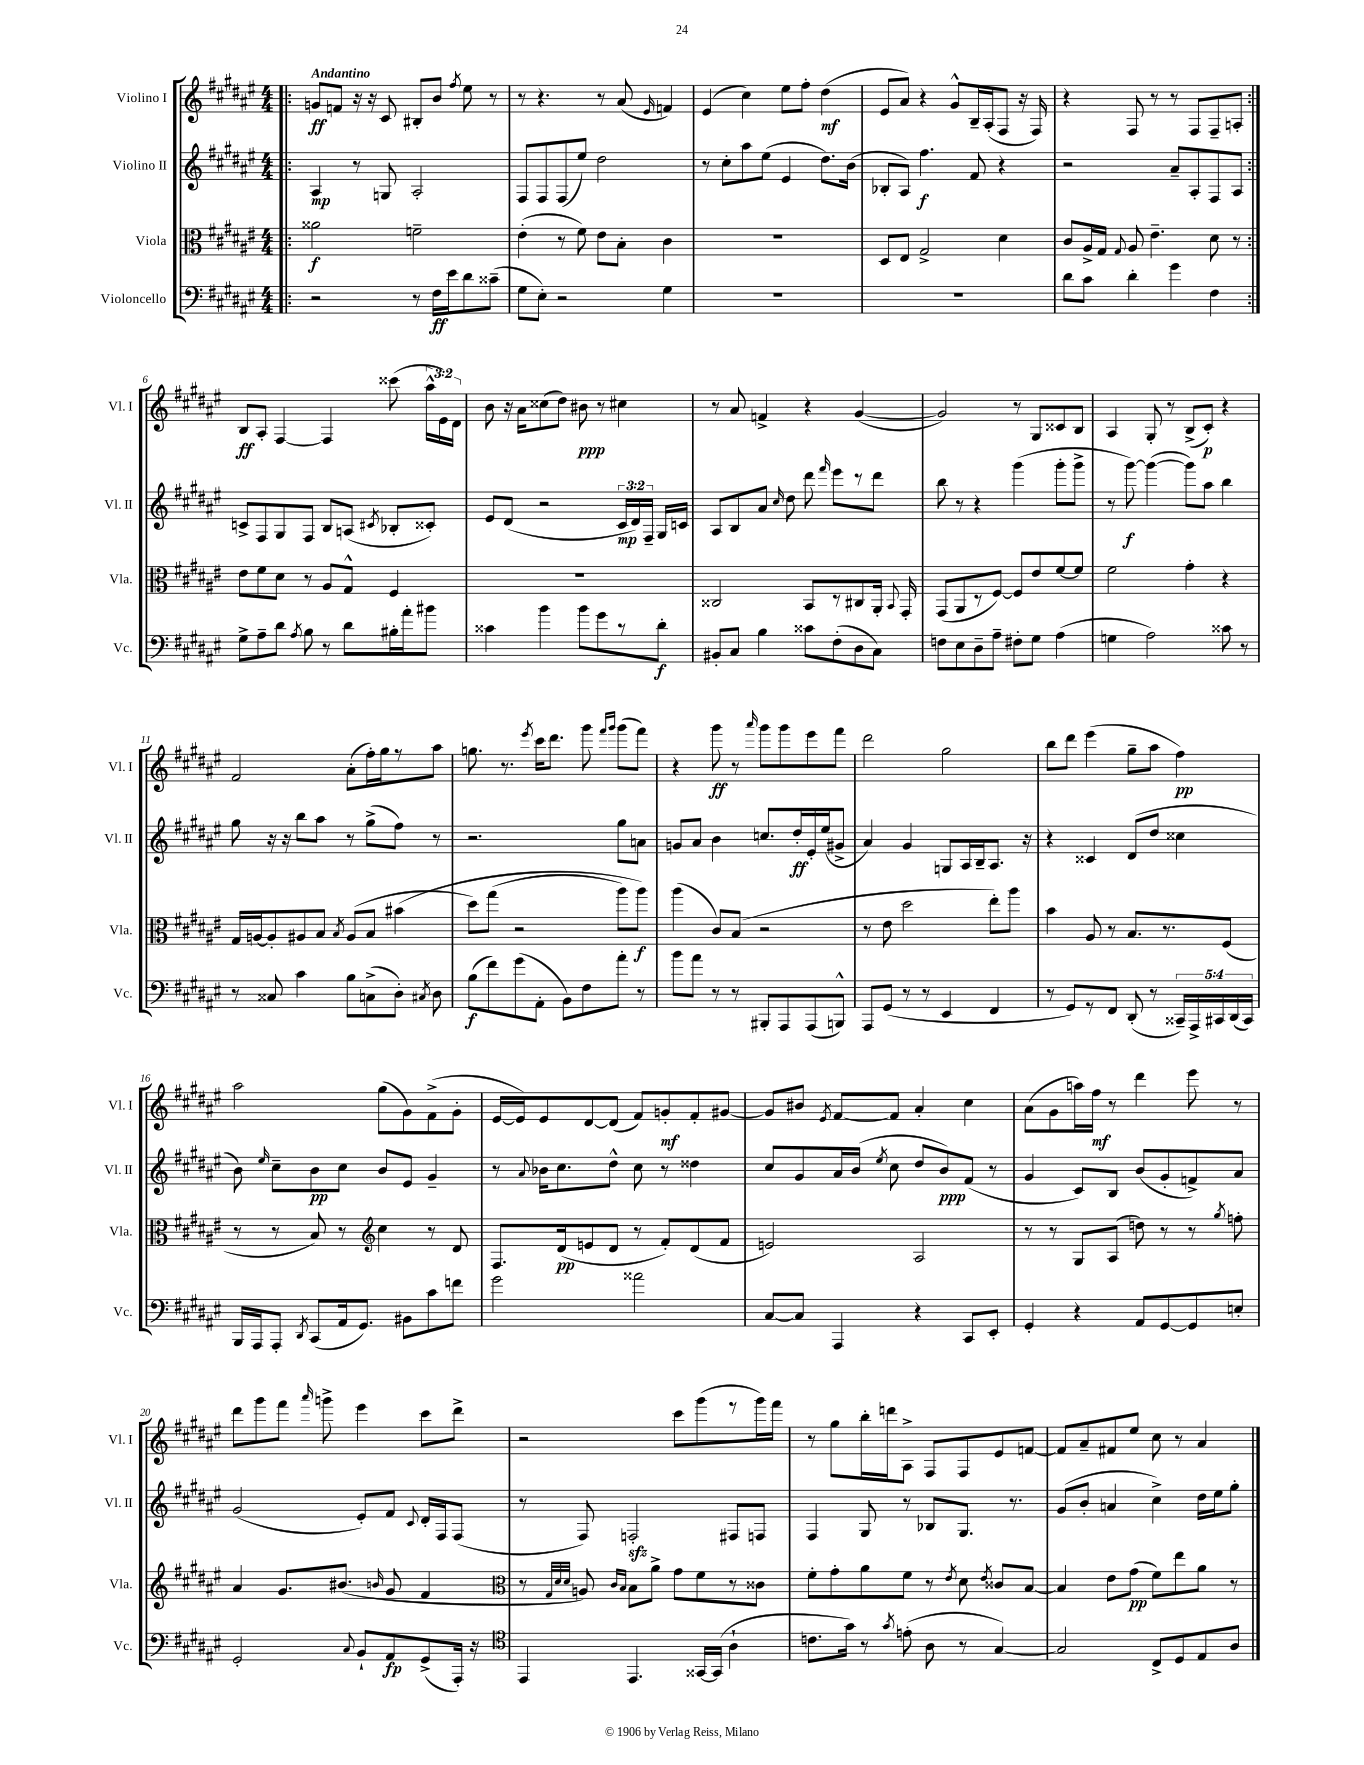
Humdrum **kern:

**kern	**dynam	**kern	**dynam	**kern	**dynam	**kern	**dynam
*part4	*part4	*part3	*part3	*part2	*part2	*part1	*part1
*staff4	*staff4	*staff3	*staff3	*staff2	*staff2	*staff1	*staff1
*I"Violoncello	*	*I"Viola	*	*I"Violino II	*	*I"Violino I	*
*I'Vc.	*	*I'Vla.	*	*I'Vl. II	*	*I'Vl. I	*
*clefF4	*	*clefC3	*	*clefG2	*	*clefG2	*
*k[f#c#g#d#a#e#]	*	*k[f#c#g#d#a#e#]	*	*k[f#c#g#d#a#e#]	*	*k[f#c#g#d#a#e#]	*
*M4/4	*	*M4/4	*	*M4/4	*	*M4/4	*
=1!|:	=1!|:	=1!|:	=1!|:	=1!|:	=1!|:	=1!|:	=1!|:
!	!	!	!	!	!	!LO:TX:a:B:t=Andantino	!
2r	.	2a##X\	f	4A#/	mp	8gn/L	ff
.	.	.	.	.	.	8fn/J	.
.	.	.	.	8r	.	16r	.
.	.	.	.	.	.	16r	.
.	.	.	.	8Gn/	.	8c#/	.
8r	.	2fn~\	.	2A#'/	.	8B#X'/L	.
16F#\LL	ff	.	.	.	.	8b/J	.
16e#\J	.	.	.	.	.	.	.
.	.	.	.	.	.	8qff#/	.
8d#\	.	.	.	.	.	8ee#\	.
(8c##X~\J	.	.	.	.	.	8r	.
=2	=2	=2	=2	=2	=2	=2	=2
8G#\L	.	(4e#'\	.	8F#/L	.	8r	.
8E#'\J)	.	.	.	8F#/	.	4.r	.
2r	.	8r	.	(8F#/	.	.	.
.	.	8f#\)	.	8ee#/J)	.	.	.
.	.	8e#\L	.	2dd#\	.	8r	.
.	.	8B'\J	.	.	.	(8a#/	.
.	.	.	.	.	.	16qqe#/	.
4G#\	.	4c#\	.	.	.	4fn/)	.
=3	=3	=3	=3	=3	=3	=3	=3
1r	.	1r	.	8r	.	(4e#/	.
.	.	.	.	8cc#'\L	.	.	.
.	.	.	.	8aa#\	.	4cc#\)	.
.	.	.	.	(8ee#\J	.	.	.
.	.	.	.	4e#/	.	8ee#\L	.
.	.	.	.	.	.	8ff#'\J	.
.	.	.	.	8.dd#\L)	.	(4dd#\	mf
.	.	.	.	(16b\Jk	.	.	.
=4	=4	=4	=4	=4	=4	=4	=4
1r	.	8D#/L	.	8B-X'/L	.	8e#/L	.
.	.	8E#/J	.	8A#/J)	.	8a#/J)	.
.	.	2G#^/	.	4.ff#\	f	4r	.
.	.	.	.	.	.	8g#^^/L	.
.	.	.	.	8f#/	.	16B~/L	.
.	.	.	.	.	.	(16A#'/J	.
.	.	4d#\	.	4r	.	8F#/J	.
.	.	.	.	.	.	16r	.
.	.	.	.	.	.	16F#/)	.
=5	=5	=5	=5	=5	=5	=5	=5
8d#\L	.	8c#/L	.	2r	.	4r	.
8c#\J	.	16A#^/L	.	.	.	.	.
.	.	16G#/JJ	.	.	.	.	.
.	.	8qqG#/	.	.	.	.	.
4d#'\	.	8A#/	.	.	.	8F#/	.
.	.	4.e#~\	.	.	.	8r	.
4g#\	.	.	.	8a#~/L	.	8r	.
.	.	.	.	8A#'/	.	8F#/L	.
4F#\	.	8d#\	.	8F#/	.	8F#~/	.
.	.	8r	.	8A#/J	.	8An'/J	.
!!LO:LB:g=z
=6:|!	=6:|!	=6:|!	=6:|!	=6:|!	=6:|!	=6:|!	=6:|!
8G#^\L	.	8e#\L	.	8cn^/L	.	8B/L	ff
8A#~\	.	8f#\	.	8F#/	.	8A#'/J	.
8d#\J	.	8d#\J	.	8G#/	.	[4F#/	.
8qA#/	.	.	.	.	.	.	.
8B\	.	8r	.	8F#/J	.	.	.
8r	.	8A#/L	.	8B/L	.	4F#/]	.
8d#\L	.	8G#^^/J	.	(8An/J	.	.	.
.	.	.	.	8qc#X/	.	.	.
16B#X'\L	.	4F#/	.	8B-X'/L	.	(8ccc##X\	.
16a#'\J	.	.	.	.	.	.	.
8b#X\J	.	.	.	8c##X'/J)	.	24aa#^^\LL	.
.	.	.	.	.	.	24e#\)	.
.	.	.	.	.	.	24d#\JJ	.
=7	=7	=7	=7	=7	=7	=7	=7
4c##X\	.	1r	.	8e#/L	.	8b\	.
.	.	.	.	(8d#/J	.	16r	.
.	.	.	.	.	.	16a#\KL	.
4b\	.	.	.	2r	.	(8cc##X\	.
.	.	.	.	.	.	8dd#\J)	.
8b\L	.	.	.	.	.	8b#X\	ppp
8g#\	.	.	.	.	.	8r	.
8r	.	.	.	24c#/LL	mp	4cc#X\	.
.	.	.	.	24d#/)	.	.	.
.	.	.	.	24F#~/JJ	.	.	.
8d#'\J	f	.	.	16G#/LL	.	.	.
.	.	.	.	16cn/JJ	.	.	.
=8	=8	=8	=8	=8	=8	=8	=8
8BB#X'/L	.	2C##X/	.	8A#/L	.	8r	.
8C#/J	.	.	.	8B/	.	8a#/	.
4B\	.	.	.	8a#/J	.	4fn^/	.
.	.	.	.	16qqcc#/	.	.	.
.	.	.	.	8dd#\	.	.	.
8c##X\L	.	8BB/L	.	8ddd#\	.	4r	.
.	.	.	.	16qqfff#/	.	.	.
(8F#'\	.	8r	.	8eee#\L	.	.	.
8D#\	.	8C#X/	.	8r	.	([4g#/	.
8C#\J)	.	16AA#'/Jk	.	8ddd#\J	.	.	.
.	.	8qqBB/	.	.	.	.	.
.	.	16GG#'/	.	.	.	.	.
=9	=9	=9	=9	=9	=9	=9	=9
8Fn\L	.	(8GG#/L	.	8bb\	.	2g#/])	.
8E#\	.	8AA#/	.	8r	.	.	.
8D#~\	.	8r	.	4r	.	.	.
8A#~\J	.	[8F#/J)	.	.	.	.	.
8F#X'\L	.	8F#/L]	.	(4ggg#\	.	8r	.
8G#\J	.	8e#/	.	.	.	8G#/L	.
(4A#\	.	[8f#/	.	8ggg#'\L	.	8c##X/	.
.	.	8f#/J]	.	8ggg#^\J	.	8B/J	.
=10	=10	=10	=10	=10	=10	=10	=10
4Gn\	.	2f#\	.	8r	.	4A#/	.
.	.	.	.	[8ggg#\)	f	.	.
2A#\)	.	.	.	(4ggg#\_	.	8G#'/	.
.	.	.	.	.	.	8r	.
.	.	4g#'\	.	8ggg#\L])	.	(8B^/L	.
.	.	.	.	8aa#\J	.	8c#'/J)	p
8c##X\	.	4r	.	4bb\	.	4r	.
8r	.	.	.	.	.	.	.
!!LO:LB:g=z
=11	=11	=11	=11	=11	=11	=11	=11
8r	.	16G#/LL	.	8gg#\	.	2f#/	.
.	.	[16An/J	.	.	.	.	.
8C##X/	.	8A'/]	.	16r	.	.	.
.	.	.	.	16r	.	.	.
4c#\	.	8A#X/	.	8bb\L	.	.	.
.	.	8B/J	.	8aa#\J	.	.	.
.	.	8qB/	.	.	.	.	.
8B\L	.	(8A#/L	.	8r	.	(8a#'\L	.
(8Cn^\	.	8B/J	.	(8gg#^\L	.	16ff#'\L)	.
.	.	.	.	.	.	16gg#\J	.
8D#'\J)	.	(4b#X\	.	8ff#\J)	.	8r	.
8qC#X/	.	.	.	.	.	.	.
8D#\	.	.	.	8r	.	8aa#\J	.
=12	=12	=12	=12	=12	=12	=12	=12
(8B\L	f	8dd#\L)	.	2.r	.	8.ggn\	.
8f#\)	.	(8gg#\J	.	.	.	.	.
.	.	.	.	.	.	8.r	.
(8g#\	.	2r	.	.	.	.	.
.	.	.	.	.	.	8qeee#/	.
8AA#'\J	.	.	.	.	.	16ccc#\KL	.
.	.	.	.	.	.	8.ddd#\J	.
8BB\L)	.	.	.	.	.	.	.
8F#\	.	.	.	.	.	8ggg#\	.
.	.	.	.	.	.	16qqfff#/LL	.
.	.	.	.	.	.	16qqggg#/JJ	.
8a#'\J	.	8aa#\L)	.	8gg#\L	.	(8ggg#\L	.
8r	.	8aa#\J)	f	8an\J	.	8fff#\J)	.
=13	=13	=13	=13	=13	=13	=13	=13
8b\L	.	(4aa#\	.	8gn/L	.	4r	.
8a#\J	.	.	.	8a#/J	.	.	.
8r	.	8c#/L)	.	4b\	.	8ggg#\	ff
8r	.	(8B/J	.	.	.	8r	.
.	.	.	.	.	.	16qqaaa#/	.
8BBB#X'/L	.	2r	.	8.ccn/L	.	8ggg#\L	.
8AAA#/	.	.	.	.	.	8ggg#\	.
.	.	.	.	16dd#'/L	ff	.	.
(8AAA#/	.	.	.	16e#'/	.	8eee#\	.
.	.	.	.	(16ee#/J	.	.	.
8BBBn^^/J)	.	.	.	8g#X^/J	.	8fff#\J	.
=14	=14	=14	=14	=14	=14	=14	=14
8AAA#/L	.	8r	.	4a#/)	.	2ddd#\	.
(8GG#/J	.	8e#\	.	.	.	.	.
8r	.	2dd#\	.	4g#/	.	.	.
8r	.	.	.	.	.	.	.
4EE#/	.	.	.	8Gn/L	.	2gg#\	.
.	.	.	.	16A#/L	.	.	.
.	.	.	.	16B~/J	.	.	.
4FF#/	.	8ee#'\L)	.	8.A#/J	.	.	.
.	.	8aa#\J	.	.	.	.	.
.	.	.	.	16r	.	.	.
=15	=15	=15	=15	=15	=15	=15	=15
8r	.	4b\	.	4r	.	8bb\L	.
8GG#/L)	.	.	.	.	.	8ddd#\J	.
8r	.	8A#/	.	4c##X/	.	(4eee#\	.
8FF#/J	.	8r	.	.	.	.	.
(8DD#'/	.	8.B/L	.	(8d#/L	.	8gg#~\L	.
8r	.	.	.	8dd#/J	.	8aa#\J	.
.	.	8.r	.	.	.	.	.
20CC##X~/LL)	.	.	.	4cc##X\	.	4ff#\)	pp
20AAA#^/	.	.	.	.	.	.	.
20CC#X/	.	.	.	.	.	.	.
.	.	(8F#/J	.	.	.	.	.
(20DD#/	.	.	.	.	.	.	.
20CC#/JJ)	.	.	.	.	.	.	.
!!LO:LB:g=z
=16	=16	=16	=16	=16	=16	=16	=16
16BBB/LL	.	8r	.	8b\)	.	2aa#\	.
16AAA#/J	.	.	.	.	.	.	.
.	.	.	.	16qqee#/	.	.	.
8AAA#'/J	.	8r	.	8cc#~\L	.	.	.
8qDD#/	.	.	.	.	.	.	.
(8CC#/L	.	8B/)	.	8b\	pp	.	.
16AA#/k	.	8r	.	8cc#\J	.	.	.
8.GG#/J)	.	.	.	.	.	.	.
*	*	*clefG2	*	*	*	*	*
.	.	4cc#\	.	8b/L	.	(8gg#\L	.
8BB#X\L	.	.	.	8e#/J	.	8g#\)	.
8c#\	.	8r	.	4g#~/	.	(8f#^\	.
8fn\J	.	8d#/	.	.	.	8g#'\J	.
=17	=17	=17	=17	=17	=17	=17	=17
2g#\	.	8.F#/L	.	8r	.	[16e#/LL	.
.	.	.	.	.	.	16e#/J])	.
.	.	.	.	8qqa#/	.	.	.
.	.	.	.	16b-X\KL	.	8e#/	.
.	.	(16d#/k	pp	8.cc#\	.	.	.
.	.	8en/	.	.	.	[8d#/	.
.	.	8d#/J	.	8dd#^^\J	.	(8d#/J]	.
2a##X\	.	8r	.	8cc#\	.	8f#/L)	.
.	.	8f#'/L)	.	8r	.	8gn'/	mf
.	.	(8d#/	.	4dd##X\	.	8f#'/	.
.	.	8f#/J	.	.	.	[8g#X/J	.
=18	=18	=18	=18	=18	=18	=18	=18
[8C#/L	.	2en/)	.	8cc#/L	.	8g#/L]	.
8C#/J]	.	.	.	8g#/	.	8b#X/J	.
.	.	.	.	.	.	8qe#/	.
4AAA#/	.	.	.	16a#/L	.	[8f#/L	.
.	.	.	.	(16b/JJ	.	.	.
.	.	.	.	8qee#/	.	.	.
.	.	.	.	8cc#\	.	8f#/J]	.
4r	.	2A#/	.	8dd#/L	.	4a#'/	.
.	.	.	.	8b/)	ppp	.	.
8CC#/L	.	.	.	(8f#/J	.	4cc#\	.
8EE#'/J	.	.	.	8r	.	.	.
=19	=19	=19	=19	=19	=19	=19	=19
4GG#'/	.	8r	.	4g#/	.	(8a#\L	.
.	.	8r	.	.	.	8g#\	.
4r	.	8G#/L	.	8c#/L)	.	16aan\L)	.
.	.	.	.	.	.	16ff#\JJ	mf
.	.	(8A#/J	.	8B/J	.	8r	.
8AA#/L	.	8ddn\)	.	(8b/L	.	4ddd#\	.
[8GG#/	.	8r	.	8g#'/	.	.	.
8GG#/]	.	8r	.	8fn^/)	.	8eee#\	.
.	.	8qgg#/	.	.	.	.	.
8En'/J	.	8ffn'\	.	8a#/J	.	8r	.
!!LO:LB:g=z
=20	=20	=20	=20	=20	=20	=20	=20
2GG#'/	.	4a#/	.	(2g#/	.	8ddd#\L	.
.	.	.	.	.	.	8ggg#\	.
.	.	8.g#/L	.	.	.	8fff#\J	.
.	.	.	.	.	.	16qqaaa#/	.
.	.	.	.	.	.	8gggn^\	.
.	.	(8.b#X/J	.	.	.	.	.
8qqC#/	.	.	.	.	.	.	.
8BB`/L	.	.	.	8e#'/L)	.	4eee#\	.
.	.	16qqbn/	.	.	.	.	.
8AA#/	fp	8g#/	.	8f#/J	.	.	.
.	.	.	.	8qqc#/	.	.	.
(8GG#^/	.	4f#/	.	16d#'/LL	.	8ccc#\L	.
.	.	.	.	16F#/J	.	.	.
16AAA#'/Jk)	.	.	.	(8F#/J	.	8ddd#^\J	.
16r	.	.	.	.	.	.	.
=21	=21	=21	=21	=21	=21	=21	=21
*clefC4	*	*clefC3	*	*	*	*	*
4EE#/	.	8r	.	8r	.	2r	.
.	.	32qqG#/LLL	.	.	.	.	.
.	.	32qqd#/	.	.	.	.	.
.	.	32qqd#/JJJ	.	.	.	.	.
.	.	8An/)	.	8F#/)	.	.	.
.	.	16qqc#/LL	.	.	.	.	.
.	.	16qqB/JJ	.	.	.	.	.
4.EE#/	.	8B\L	.	2Fnzz'/	.	.	.
.	.	8a#^\J	.	.	.	.	.
.	.	8g#\L	.	.	.	8ccc#\L	.
[16GG##X/LL	.	8f#\	.	.	.	(8ggg#\	.
(16GG##/JJ]	.	.	.	.	.	.	.
4A#`\	.	8r	.	8F#X/L	.	8r	.
.	.	8c##X\J	.	8Fn/J	.	16ggg#\L)	.
.	.	.	.	.	.	16fff#\JJ	.
=22	=22	=22	=22	=22	=22	=22	=22
8.cn\L	.	8f#'\L	.	4F#/	.	8r	.
.	.	8g#'\	.	.	.	8gg#\L	.
16g#\Jk)	.	.	.	.	.	.	.
8r	.	8a#\	.	8G#/	.	16bb'\L	.
.	.	.	.	.	.	16dddn\J	.
8qg#/	.	.	.	.	.	.	.
(8en'\	.	8f#\J	.	8r	.	8A#^\J	.
8A#\	.	8r	.	8B-X/L	.	8F#/L	.
.	.	8qe#/	.	.	.	.	.
8r	.	8d#\	.	8.G#/J	.	8F#/	.
.	.	8qe#/	.	.	.	.	.
[4G#/)	.	8c##X/L	.	.	.	8e#/	.
.	.	.	.	8.r	.	.	.
.	.	[8B/J	.	.	.	[8fn/J	.
=23	=23	=23	=23	=23	=23	=23	=23
2G#/]	.	4B/]	.	(8g#/L	.	8f/L]	.
.	.	.	.	8b'/J	.	8a#~/	.
.	.	8e#\L	.	4an/	.	8f#X/	.
.	.	(8g#\J	pp	.	.	8ee#/J	.
8C#^/L	.	8f#\L)	.	4cc#^\)	.	8cc#\	.
8D#/	.	8ee#\	.	.	.	8r	.
8E#/	.	8a#\J	.	16dd#\LL	.	4a#/	.
.	.	.	.	16ee#\J	.	.	.
8A#/J	.	8r	.	8gg#'\J	.	.	.
==	==	==	==	==	==	==	==
*-	*-	*-	*-	*-	*-	*-	*-
